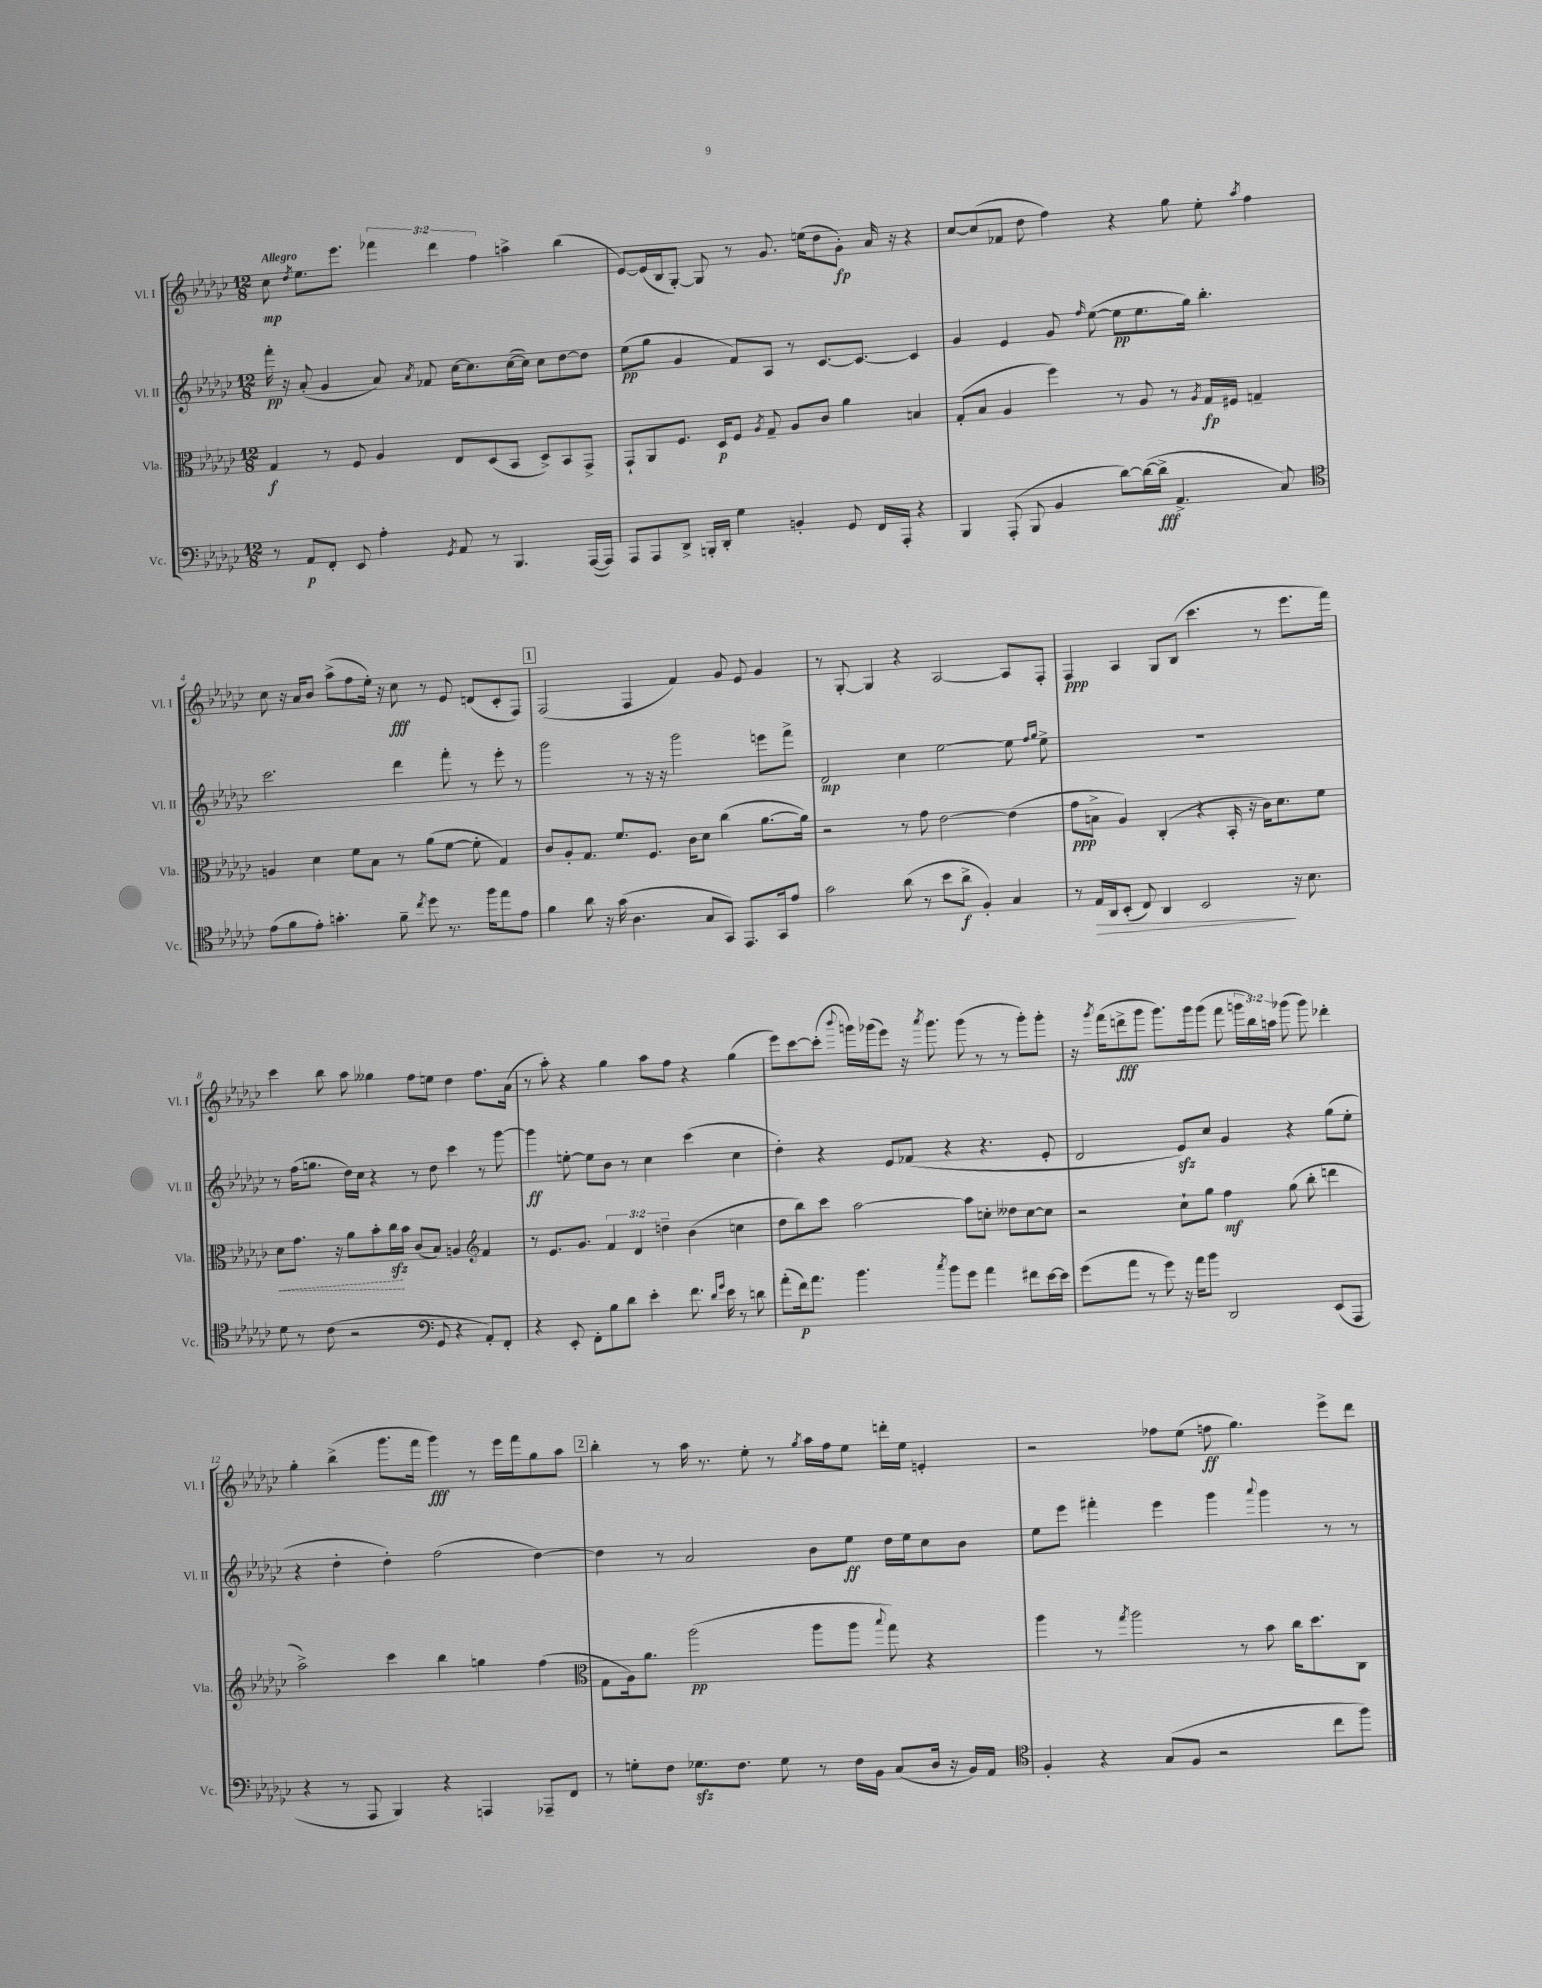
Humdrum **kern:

**kern	**dynam	**kern	**dynam	**kern	**dynam	**kern	**dynam
*part4	*part4	*part3	*part3	*part2	*part2	*part1	*part1
*staff4	*staff4	*staff3	*staff3	*staff2	*staff2	*staff1	*staff1
*I"Vc.	*	*I"Vla.	*	*I"Vl. II	*	*I"Vl. I	*
*I'Vc.	*	*I'Vla.	*	*I'Vl. II	*	*I'Vl. I	*
*clefF4	*	*clefC3	*	*clefG2	*	*clefG2	*
*k[b-e-a-d-g-c-]	*	*k[b-e-a-d-g-c-]	*	*k[b-e-a-d-g-c-]	*	*k[b-e-a-d-g-c-]	*
*M12/8	*	*M12/8	*	*M12/8	*	*M12/8	*
=1	=1	=1	=1	=1	=1	=1	=1
!	!	!	!	!	!	!LO:TX:a:B:t=Allegro	!
8r	.	4G-/	f	16fff'\	pp	8cc-\	mp
.	.	.	.	16r	.	.	.
.	.	.	.	.	.	8qdd-/	.
8AA-/L	p	.	.	(8a-'/	.	8.ee-\L	.
8FF'/J	.	8r	.	4g-/	.	.	.
.	.	.	.	.	.	8.eee-\J	.
8EE-/	.	8F/	.	.	.	.	.
4A-'\	.	4A-/	.	8a-/)	.	6fff-X\	.
.	.	.	.	8qa-/	.	.	.
.	.	.	.	8f-X/	.	.	.
.	.	.	.	.	.	6ddd-\	.
8qGG-/	.	.	.	.	.	.	.
8AA-/	.	8E-/L	.	[16cc-\KL	.	.	.
.	.	.	.	8.cc-\]	.	.	.
.	.	.	.	.	.	6ff\	.
8r	.	(8D-/	.	.	.	.	.
4.BBB-/	.	8BB-/J	.	([16cc-\L	.	4aan^\	.
.	.	.	.	16cc-\JJ])	.	.	.
.	.	8D-^/L)	.	8cc-\L	.	.	.
.	.	8BB-/	.	[8dd-\	.	(4bb-\	.
([16AAA-/LL	.	8GG-^/J	.	8dd-\J]	.	.	.
16AAA-/JJ])	.	.	.	.	.	.	.
=2	=2	=2	=2	=2	=2	=2	=2
8AAA-/L	.	8GG-`/L	.	(8ee-\L	pp	[8e-/L)	.
8AAA-/	.	8AA-/	.	8gg-\J	.	(16e-/L]	.
.	.	.	.	.	.	16B-/J	.
8DD-^/J	.	8.F/J	.	4g-/	.	[8G-'/J)	.
16BBBn'/LL	.	.	.	.	.	8G-/]	.
16DD-'/JJ	.	16D-/KL	p	.	.	.	.
4G-\	.	8F/J	.	8f/L)	.	8r	.
.	.	8qA-/	.	.	.	.	.
.	.	8G-~/	.	8A-/J	.	8.g-/	.
4BBn'/	.	8A-/L	.	8r	.	.	.
.	.	.	.	.	.	(16een\KL	.
.	.	8c-/J	.	[8.c-/L	.	8dd-\	.
8GG-/	.	4a-\	.	.	.	8g-'\J)	fp
.	.	.	.	8.c-/J_	.	.	.
16FF/LL	.	.	.	.	.	16a-/	.
16AAA-'/JJ	.	.	.	.	.	16r	.
4r	.	4Bn/	.	4c-/]	.	4r	.
=3	=3	=3	=3	=3	=3	=3	=3
4BBB-/	.	(8G-'/L	.	4g-/	.	[8cc-/L	.
.	.	8B-/J	.	.	.	(8cc-/]	.
(8AAA-'/	.	4A-/	.	4e-/	.	8f-X/J	.
8BBB-/	.	.	.	.	.	8dd-\	.
4BB-/	.	4ff\)	.	8g-/	.	4ff\)	.
.	.	.	.	16qqff/	.	.	.
.	.	.	.	([8ee-\	.	.	.
[8d-\L)	.	8r	.	8ee-\L]	pp	4r	.
(16d-\L_	.	8A-/	.	8.ee-\	.	.	.
16d-^\JJ]	fff	.	.	.	.	.	.
4.AA-^/	.	8r	.	.	.	8gg-\	.
.	.	.	.	16gg-\Jk)	.	.	.
.	.	8qA-/	.	.	.	.	.
.	.	16G-/LL	fp	4.bb-'\	.	8ee-'\	.
.	.	16F#X/JJ	.	.	.	.	.
.	.	.	.	.	.	8qaa-/	.
.	.	4Gn~/	.	.	.	4ff\	.
8C-/)	.	.	.	.	.	.	.
!!LO:LB:g=z
=4	=4	=4	=4	=4	=4	=4	=4
*clefC4	*	*	*	*	*	*	*
(8e-\L	.	4An/	.	2.ccc-\	.	8cc-\	.
8f\	.	.	.	.	.	16r	.
.	.	.	.	.	.	16a-/KL	.
8e-'\J)	.	4d-\	.	.	.	8b-/J	.
4.gn'\	.	.	.	.	.	(8aa-^\L	.
.	.	8f\L	.	.	.	8ff\	.
.	.	8B-\J	.	.	.	16ee-'\Jk)	.
.	.	.	.	.	.	16r	.
8f~\	.	8r	.	4ddd-\	.	8cc-\	fff
8qcc-/	.	.	.	.	.	.	.
8dd-\	.	(8a-\L	.	.	.	8r	.
8.r	.	[8f\J	.	8fff'\	.	8e-/	.
.	.	8f'\]	.	8r	.	(8dn/L	.
16ff\KL	.	.	.	.	.	.	.
8ee-\	.	4G-/)	.	8eee-'\	.	8c-'/	.
8e-\J	.	.	.	8r	.	8F/J)	.
!!LO:REH:place=s1:t=1
=5	=5	=5	=5	=5	=5	=5	=5
4f\	.	8c-/L	.	2ggg-\	.	(2F/	.
.	.	8A-'/	.	.	.	.	.
8a-\	.	8.G-/J	.	.	.	.	.
16r	.	.	.	.	.	.	.
(16g-\	.	8.f/L	.	.	.	.	.
4.A-\	.	.	.	8r	.	4F/	.
.	.	8.F/J	.	16r	.	.	.
.	.	.	.	16r	.	.	.
.	.	.	.	2ggg-\	.	4f/)	.
.	.	16c-\KL	.	.	.	.	.
8G-/L	.	8d-\J	.	.	.	.	.
8GG-/J)	.	(4cc-\	.	.	.	8g-/	.
8.EE-/L	.	.	.	.	.	8e-/	.
.	.	[8.a-\L	.	8eeen\L	.	4g-/	.
16GG-/k	.	.	.	.	.	.	.
8e-/J	.	.	.	8fff^\J	.	.	.
.	.	16a-\Jk])	.	.	.	.	.
=6	=6	=6	=6	=6	=6	=6	=6
2g-\	.	2r	.	2d-/	mp	8r	.
.	.	.	.	.	.	[8G-'/	.
.	.	.	.	.	.	4G-/]	.
(8a-\	.	8r	.	4cc-\	.	4r	.
8r	.	8g-\	.	.	.	.	.
8b-\L	.	[2e-\	.	[2ee-\	.	[2A-/	.
8a-^\J	f	.	.	.	.	.	.
4F'/)	.	.	.	.	.	.	.
4G-/	.	(4e-\]	.	8ee-\]	.	8A-/L]	.
.	.	.	.	16qqff/LL	.	.	.
.	.	.	.	16qqgg-/JJ	.	.	.
.	.	.	.	8ee-^\	.	8F'/J	.
=7	=7	=7	=7	=7	=7	=7	=7
8r	.	8g-\L	ppp	1.r	.	4F/	ppp
!	!LO:HP:b	!	!	!	!	!	!
16E-/LL	>	8Bn^\J	.	.	.	.	.
16AA-/J	.	.	.	.	.	.	.
(8BB-'/J	.	4A-/)	.	.	.	4A-/	.
8C-/)	.	.	.	.	.	.	.
4AA-/	.	(4C-'/	.	.	.	8G-/L	.
.	.	.	.	.	.	(8B-/J	.
2BB-/	.	4r	.	.	.	4.ccc-\	.
.	.	16BB-'/	.	.	.	.	.
.	.	16r	.	.	.	.	.
.	.	16c-\KL)	.	.	.	8r	.
.	.	8.d-\	.	.	.	.	.
16r	]	.	.	.	.	8.eee-\L	.
8.B-\	.	.	.	.	.	.	.
.	.	8f\J	.	.	.	.	.
.	.	.	.	.	.	16fff\Jk)	.
!!LO:LB:g=z
=8	=8	=8	=8	=8	=8	=8	=8
!	!	!	!LO:HP:b	!	!	!	!
8d-\	.	8d-\L	<	8r	.	4ccc-\	.
8r	.	8.g-\J	.	(16ff\KL	.	.	.
.	.	.	.	8.ggn\J	.	.	.
(8c-\	.	.	.	.	.	8bb-\	.
.	.	16r	.	.	.	.	.
2r	.	8a-\L	.	16dd-\LL)	.	8aa-\	.
.	.	.	.	16cc-\JJ	.	.	.
.	.	8b-'\	.	4r	.	4gg--X\	.
.	.	16cc-zz\L	.	.	.	.	.
.	.	16b-\JJ	[	.	.	.	.
.	.	(8c-/L	.	8r	.	8ff\L	.
*clefF4	*	*	*	*	*	*	*
8GG-/	.	8B-/J)	.	8dd-\	.	8een\J	.
4r	.	4An/	.	4ccc-\	.	4dd-\	.
*	*	*clefG2	*	*	*	*	*
8AA-'/L)	.	4f/	.	8r	.	8.ff\L	.
8FF'/J	.	.	.	[8ggg-\	.	.	.
.	.	.	.	.	.	(16a-\Jk	.
=9	=9	=9	=9	=9	=9	=9	=9
4r	.	8r	.	4ggg-\]	ff	8r	.
.	.	8.e-/L	.	.	.	8aa-'\)	.
8EE-'/	.	.	.	[8een'\	.	4r	.
.	.	8.g-/J	.	.	.	.	.
8FF'\L	.	.	.	8ee\L]	.	.	.
8B-\	.	6f/	.	8b-\J	.	4gg-\	.
8d-\J	.	.	.	8r	.	.	.
.	.	6d-/	.	.	.	.	.
4e-'\	.	.	.	4cc-\	.	8aa-\L	.
.	.	6ddn~\	.	.	.	.	.
.	.	.	.	.	.	8ff\J	.
8.f\	.	(4b-\	.	(4ccc-\	.	4r	.
16qqd-/LL	.	.	.	.	.	.	.
16qqg-/JJ	.	.	.	.	.	.	.
16e-\	.	.	.	.	.	.	.
8r	.	4ccn\	.	4cc-\	.	(4gg-\	.
8dn\	.	.	.	.	.	.	.
=10	=10	=10	=10	=10	=10	=10	=10
(8a-'\L	.	8dd-\L	.	4dd-'\)	.	8eee-\L)	.
16f\k)	p	8bb-\)	.	.	.	[8ccc-\	.
8.a-\J	.	.	.	.	.	.	.
.	.	8ccc-\J	.	4r	.	(8ccc-'\J]	.
.	.	.	.	.	.	8qqbbb-/	.
4.b-\	.	[2aa-\	.	.	.	16gggn\LL)	.
.	.	.	.	.	.	(16ggg-X\J	.
.	.	.	.	8e-/L	.	8eee-\J)	.
.	.	.	.	(8f-X/J	.	16r	.
.	.	.	.	.	.	8qaaa-/	.
.	.	.	.	.	.	8.ggg-\	.
8qcc-/	.	.	.	.	.	.	.
8b-\L	.	.	.	4r	.	.	.
8g-\J	.	8aa-\L]	.	.	.	(8ggg-\	.
4a-\	.	8ccn'\J	.	4.r	.	8r	.
.	.	8dd--X\L	.	.	.	8r	.
8f#X\L	.	[8cc\	.	.	.	8ggg-'\L)	.
[16e-\L	.	8cc\J]	.	8e-'/	.	8ggg-'\J	.
16e-\JJ]	.	.	.	.	.	.	.
=11	=11	=11	=11	=11	=11	=11	=11
(8g-\L	.	2r	.	2d-/	.	16r	.
.	.	.	.	.	.	8qggg-/	.
.	.	.	.	.	.	(16fff\KL	.
8a-\J	.	.	.	.	.	8dddn^\	fff
8r	.	.	.	.	.	8ggg-\J	.
8g-\)	.	.	.	.	.	8.ggg-\L)	.
16r	.	8cc-`\L	.	8e-zz/L)	.	.	.
16a-\KL	.	.	.	.	.	16ggg-\k	.
8b-\J	.	8gg-\J	.	8cc-/J	.	(8ggg-\J	.
2DD-/	.	4ff\	mf	4g-/	.	8fff\	.
.	.	.	.	.	.	24gggn\LL	.
.	.	.	.	.	.	24bb-\)	.
.	.	.	.	.	.	24aan\JJ	.
.	.	(8gg-\	.	4r	.	(8ggg-X\	.
.	.	8bb-'\	.	.	.	8ggg-\)	.
(8EE-/L	.	4dddn\	.	(8gg-\L	.	4ddd-X'\	.
8AAA-/J	.	.	.	8ee-'\J	.	.	.
!!LO:LB:g=z
=12	=12	=12	=12	=12	=12	=12	=12
4r	.	2aa-^\)	.	4r	.	4gg-'\	.
8r	.	.	.	4dd-'\	.	(4bb-^\	.
8AAA-/	.	.	.	.	.	.	.
4BBB-/)	.	4ccc-\	.	4dd-'\)	.	8.ggg-\L	.
.	.	.	.	.	.	16fff\Jk	.
4r	.	4bb-\	.	(2ff\	.	4ggg-\)	fff
4AAAn/	.	4ggn\	.	.	.	8r	.
.	.	.	.	.	.	16eee-\LL	.
.	.	.	.	.	.	16fff\J	.
8AAA-X~/L	.	(4ff\	.	[4dd-\)	.	8gg-\	.
8FF/J	.	.	.	.	.	8aa-\J	.
!!LO:REH:place=s1:t=2
=13	=13	=13	=13	=13	=13	=13	=13
*	*	*clefC3	*	*	*	*	*
8r	.	8G-\L	.	4dd-\]	.	4bb-'\	.
8Gn'\L	.	16A-\k)	.	.	.	.	.
.	.	8.a-\J	.	.	.	.	.
8F\J	.	.	.	8r	.	8r	.
8.G-Xzz\L	.	(2aa-\	pp	2a-/	.	16aa-\	.
.	.	.	.	.	.	8.r	.
8.F\J	.	.	.	.	.	.	.
.	.	.	.	.	.	8ee-'\	.
8G-\	.	.	.	.	.	8r	.
.	.	.	.	.	.	8qgg-/	.
8r	.	8aa-\L	.	8b-\L	.	16aa-\LL	.
.	.	.	.	.	.	16ff\J	.
16F\LL	.	8aa-\J	.	8ee-\J	ff	8ee-\J	.
16BB-\JJ	.	.	.	.	.	.	.
.	.	8qqbb-/	.	.	.	.	.
(8C-/L	.	8gg-\)	.	16dd-\LL	.	16dddn'\LL	.
.	.	.	.	16ee-\J	.	16ee-\JJ	.
16D-/Jk	.	4r	.	8cc-\	.	4en'/	.
16r	.	.	.	.	.	.	.
16BB-/LL)	.	.	.	8b-\J	.	.	.
16AA-/JJ	.	.	.	.	.	.	.
=14	=14	=14	=14	=14	=14	=14	=14
*clefC4	*	*	*	*	*	*	*
4F'/	.	4aa-\	.	8ee-\L	.	2r	.
.	.	.	.	8eee-\J	.	.	.
4r	.	8r	.	4fff#X'\	.	.	.
.	.	8qgg-/	.	.	.	.	.
.	.	2aa-\	.	.	.	.	.
(8G-/L	.	.	.	4eee-\	.	8ff-X\L	.
8F/J	.	.	.	.	.	(8ee-\J	.
2r	.	.	.	4ggg-\	.	8ffn\	ff
.	.	8r	.	.	.	4.gg-\)	.
.	.	.	.	8qqaaa-/	.	.	.
.	.	8b-\	.	4ggg-\	.	.	.
.	.	16cc-\KL	.	.	.	.	.
.	.	8.dd-\	.	.	.	.	.
8cc-\L	.	.	.	8r	.	8eee-^\L	.
8ff\J)	.	8C-\J	.	8r	.	8ddd-\J	.
==	==	==	==	==	==	==	==
*-	*-	*-	*-	*-	*-	*-	*-
